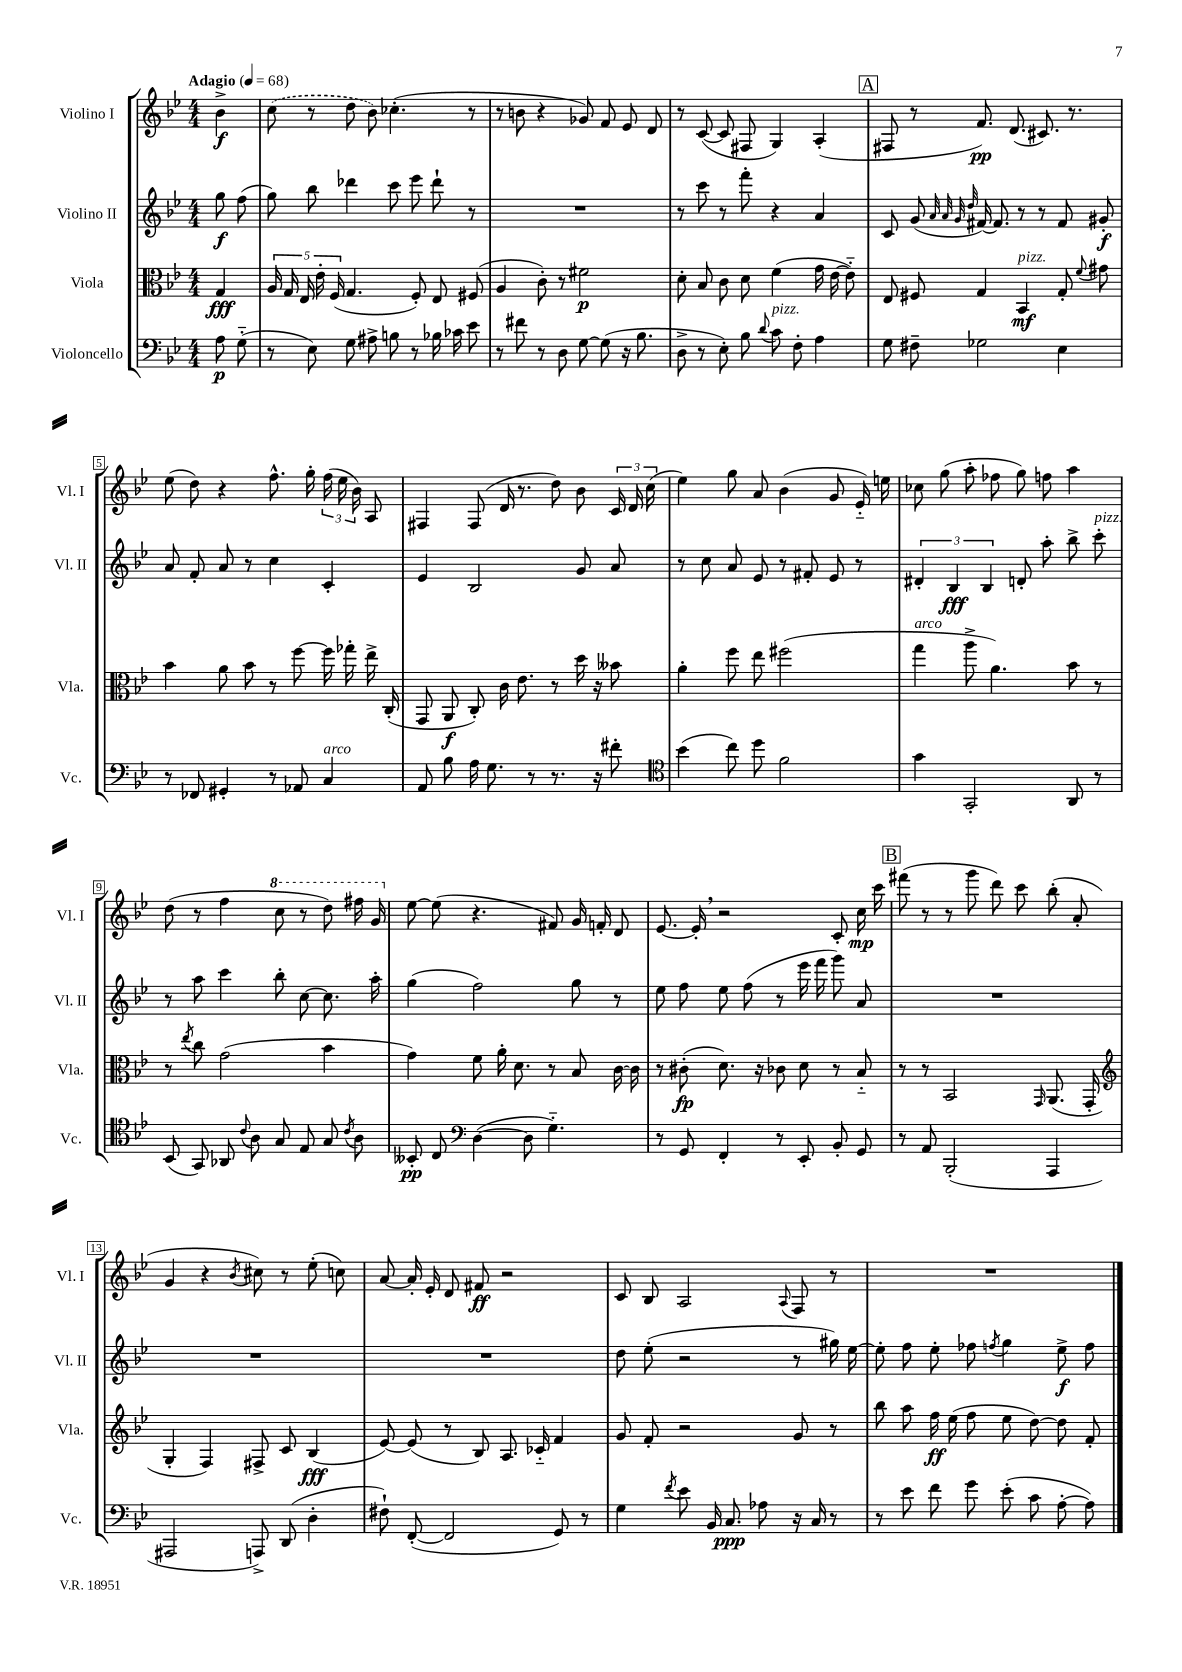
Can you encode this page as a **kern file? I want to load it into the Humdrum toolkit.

**kern	**kern	**kern	**kern
*staff4	*staff3	*staff2	*staff1
*clefF4	*clefC3	*clefG2	*clefG2
*k[b-e-]	*k[b-e-]	*k[b-e-]	*k[b-e-]
*M4/4	*M4/4	*M4/4	*M4/4
*MM68	*MM68	*MM68	*MM68
8A\	4G/	8gg\	4b-^\
(8G'~\	.	(8ff\	.
=	=	=	=
8r	20A/	8gg\)	(8cc\
.	20G/	.	.
.	20E-/	.	.
8E-\)	.	8bb-\	8r
.	20e-'\	.	.
.	(20F/	.	.
8G\	4.G/	4ddd-\	8dd\
8A#^\	.	.	8b-\)
8B\	.	8ccc\	(4.cc-'\
8r	8F'/)	8eee-\	.
16B-\	8E-/	8ddd-`\	.
16c-\	.	.	.
8e-\	(8F#/	8r	8r
=	=	=	=
8r	4A/	1r	8r
8f#\	.	.	8b\
8r	8c'\)	.	4r
8D\	8r	.	.
[8G\	2f#\	.	8g-/)
(8G\]	.	.	8f/
16r	.	.	8e-/
8.B-\	.	.	.
.	.	.	8d/
=	=	=	=
8D^\	8d'\	8r	8r
8r	8B-/	8ccc\	([8c/
8E-'\)	8c\	8r	8c/]
8B-\	8d\	8fff'\	8F#/
8qqd/	.	.	.
8c\	(4f\	4r	4G/)
8F'\	.	.	.
4A\	16g\	4a/	(4A'/
.	[16e-\	.	.
.	8e-'~\])	.	.
=	=	=	=
8G\	8E-/	8c/	8F#/
8F#~\	8F#/	(8g/	8r
.	.	32qqa/	.
.	.	32qqa/	.
.	.	32qqg/	.
.	.	32qqdd/	.
2G-\	4G/	[16f#/)	8.f/)
.	.	8.f#/]	.
.	.	.	(8.d/
.	4BB-/	8r	.
.	.	8r	8.c#/)
4E-\	8G'/	8f#/	.
.	.	.	8.r
.	8qqf/	.	.
.	8g#\	8g#'/	.
=	=	=	=
8r	4b-\	8a/	(8ee-\
8FF-/	.	8f'/	8dd\)
4GG#'/	8a\	8a/	4r
.	8b-\	8r	.
8r	8r	4cc\	8.ff^^\
8AA-/	[8ff\	.	.
.	.	.	16gg'\
4C/	16ff\]	4c'/	(24ff\
.	.	.	24ee-\
.	16gg-'\	.	.
.	.	.	24b-\)
.	16ee-^\	.	8A/
.	(16C'/	.	.
=	=	=	=
8AA/	8GG/	4e-/	4F#/
8B-\	8AA/	.	.
16A\	8C'/)	2B-/	(8F#/
8.G\	.	.	.
.	16c\	.	16d/
.	8.e-\	.	8.r
8r	.	.	.
8.r	8r	.	8dd\)
.	16dd\	8g/	8b-\
16r	16r	.	.
8f#'\	8b--\	8a/	24c/
.	.	.	24d/
.	.	.	(24cc\
=	=	=	=
*clefC4	*	*	*
(4b-\	4a'\	8r	4ee-\)
.	.	8cc\	.
8cc\)	8ff\	8a/	8gg\
8dd\	8ee-\	8e-/	8a/
2f\	(2ff#\	8r	(4b-\
.	.	8f#'/	.
.	.	8e-/	8g/
.	.	8r	16e-'~/)
.	.	.	16ee\
=	=	=	=
4g\	4gg\	6d#'/	8cc-\
.	.	.	(8gg\
.	.	6B-/	.
2GG'/	8aa^\	.	8aa'\
.	.	6B-/	.
.	4.a\)	.	8ff-\
.	.	8d'/	8gg\)
.	.	8aa'\	8ff\
8AA/	8b-\	8bb-^\	4aa\
8r	8r	8ccc'\	.
=	=	=	=
(8BB-/	8r	8r	(8dd\
.	8qee-/	.	.
8GG/)	8cc\	8aa\	8r
8AA-/	(2g\	4ccc\	4ff\
8qqc/	.	.	.
8A\	.	.	.
8G/	.	8bb-'\	8ccc\
8E-/	.	[8cc\	8r
8G/	4b-\	8.cc\]	8ddd\)
8qc/	.	.	.
8A\	.	.	16fff#\
.	.	16aa'\	16gg/
=	=	=	=
8BB--'/	4g\)	(4gg\	[8ee-\
8C/	.	.	(8ee-\]
*clefF4	*	*	*
([4D\	8f\	2ff\)	4.r
.	16a'\	.	.
.	8.d\	.	.
8D\]	.	.	.
4.G'~\)	8r	.	8f#/)
.	8B-/	8gg\	16g/
.	.	.	16f'/
.	[16c\	8r	8d/
.	16c\]	.	.
=	=	=	=
8r	8r	8ee-\	[8.e-/
8GG/	(8c#'\	8ff\	.
.	.	.	16e-'/]
4FF'/	8.d\)	8ee-\	2r
.	.	(8ff\	.
.	16r	.	.
8r	8c-\	8r	.
8EE-'/	8d\	16eee-\	.
.	.	16fff\	.
8BB-'/	8r	8ggg\)	8c'/
8GG/	8B-'~/	8a/	16cc\
.	.	.	16ccc\
=	=	=	=
8r	8r	1r	(8fff#\
8AA/	8r	.	8r
(2BBB-'/	2BB-/	.	8r
.	.	.	8ggg\
.	.	.	8ddd\)
.	.	.	8ccc\
.	16qqGG/	.	.
4AAA/	(8.AA/	.	(8bb-'\
.	.	.	8a'/
.	16GG'/	.	.
=	=	=	=
*	*clefG2	*	*
2AAA#/	4G'/	1r	4g/
.	4F/)	.	4r
.	.	.	8qb-/
8AAA^/)	8F#^/	.	8cc#\)
(8DD/	8c/	.	8r
4D'\	(4B-/	.	(8ee-'\
.	.	.	8cc\)
=	=	=	=
8F#`\)	[8e-/)	1r	[8a/
([8FF'/	(8e-/]	.	16a'/]
.	.	.	16e-'/
2FF/]	8r	.	8d/
.	8B-/)	.	8f#/
.	8.A/	.	2r
.	16c-'~/	.	.
8GG/)	4f/	.	.
8r	.	.	.
=	=	=	=
4G\	8g/	8dd\	8c/
.	8f'/	(8ee-'\	8B-/
8qf/	.	.	.
8e-\	2r	2r	2A/
16BB-/	.	.	.
8.C/	.	.	.
8A-\	.	.	.
.	.	.	8qqA/
16r	8g/	8r	8F/
16C/	.	.	.
8r	8r	16gg#\)	8r
.	.	[16ee-\	.
=	=	=	=
8r	8bb-\	8ee-'\]	1r
8e-\	8aa\	8ff\	.
8f\	16ff\	8ee-'\	.
.	(16ee-\	.	.
8g\	8ff\	8ff-\	.
.	.	8qff/	.
(8e-'\	8ee-\	4gg\	.
8c\	[8dd\)	.	.
[8A'\	8dd\]	8ee-^\	.
8A\])	8f'/	8ff\	.
==	==	==	==
*-	*-	*-	*-
